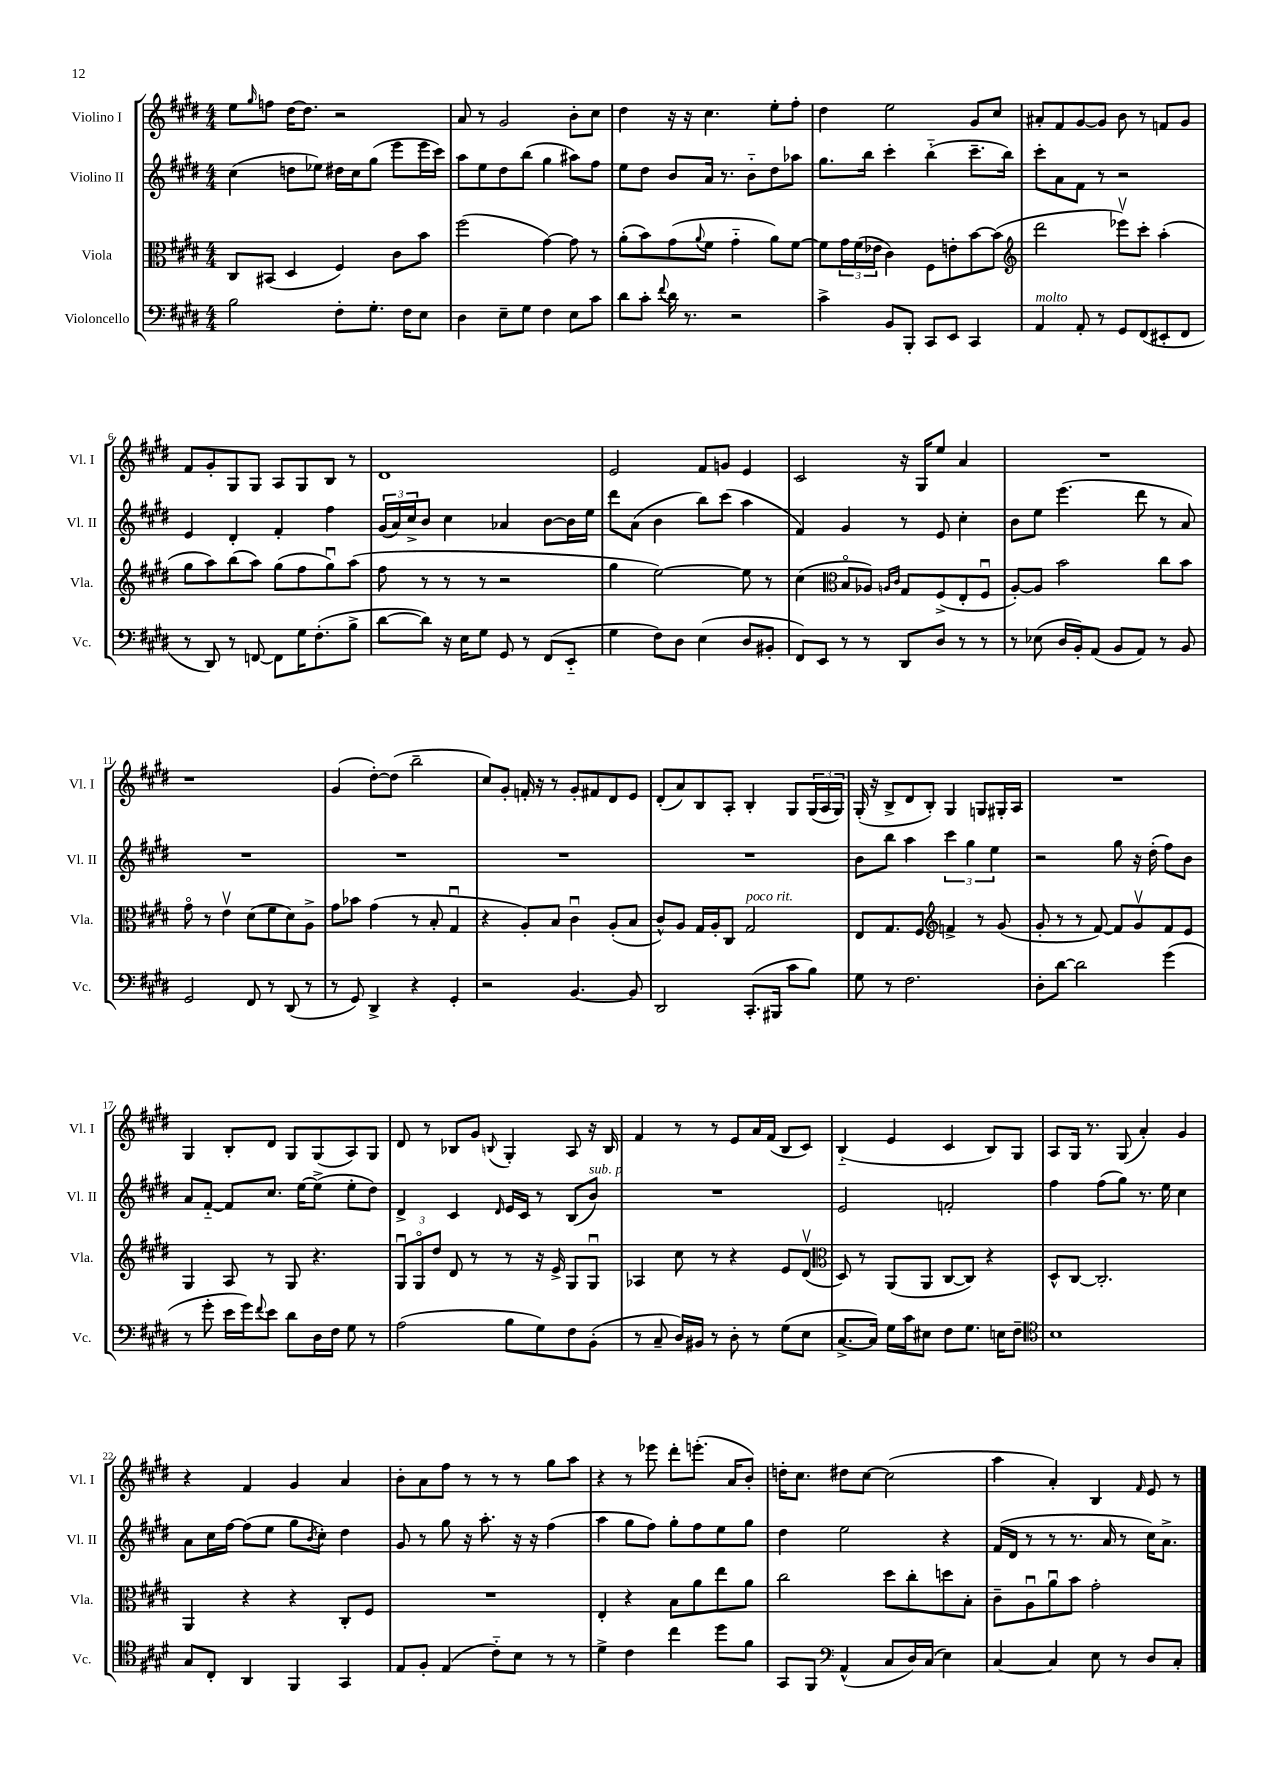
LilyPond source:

<<
\new StaffGroup <<
\new Staff = "s0" \with { instrumentName = "Violino I" shortInstrumentName = "Vl. I" } {
    \clef treble \key e \major \numericTimeSignature \time 4/4
    e''8 \grace { gis''16 } f''8 dis''16~ dis''8. r2 |
    a'8 r8 gis'2 b'8-. cis''8 |
    dis''4 r16 r16 cis''4. e''8-. fis''8-. |
    dis''4 e''2 gis'8 cis''8 |
    ais'8-. fis'8 gis'8~ gis'8 b'8 r8 f'8 gis'8 |
    fis'8 gis'8-. gis8 gis8 a8 gis8 b8 r8 |
    dis'1 |
    e'2 fis'8 g'8 e'4 |
    cis'2 r16 gis16 e''8 a'4 |
    R1 |
    r1 |
    gis'4( dis''8~-.) dis''8( b''2-- |
    cis''8) gis'8-. f'16-. r16 r8 gis'8-. fis'8 dis'8 e'8 |
    dis'8-.( a'8) b8 a8-. b4-. gis8 \tuplet 3/2 { gis16( a16 gis16) } |
    gis16-.( r16 b8-> dis'8 b8-.) gis4 g8 gis16-. a16 |
    R1 |
    gis4 b8-. dis'8 gis8 gis8( a8) gis8 |
    dis'8 r8 bes8 gis'8 \appoggiatura { b8 } gis4-. a8 r16 b16 |
    fis'4 r8 r8 e'8 a'16 fis'16( b8 cis'8) |
    b4-_( e'4 cis'4 b8) gis8 |
    a8 gis16 r8. gis8( a'4-.) gis'4 |
    r4 fis'4 gis'4 a'4 |
    b'8-. a'8 fis''8 r8 r8 r8 gis''8 a''8 |
    r4 r8 ees'''8 dis'''8-. e'''8.-.( a'16 b'8-.) |
    d''16-. cis''8. dis''8 cis''8~ cis''2( |
    a''4 a'4-.) b4 \grace { fis'16 } e'8 r8 \bar "|." |
}
\new Staff = "s1" \with { instrumentName = "Violino II" shortInstrumentName = "Vl. II" } {
    \clef treble \key e \major \numericTimeSignature \time 4/4
    cis''4( d''8 ees''8) dis''16 cis''16 gis''8( e'''8 e'''16 cis'''16) |
    a''8 e''8 dis''8 b''8( gis''4 ais''8) fis''8 |
    e''8 dis''8 b'8 a'16 r8. b'8-_ dis''8 aes''8 |
    gis''8. b''16 cis'''4-. b''4-_( cis'''8.-- b''16) |
    cis'''8-. a'8 fis'8 r8 r2 |
    e'4 dis'4-. fis'4-. fis''4 |
    \tuplet 3/2 { gis'16( a'16) cis''16-> } b'8 cis''4 aes'4 b'8~ b'16 e''16 |
    dis'''8 a'8( b'4 b''8) cis'''8( a''4 |
    fis'4) gis'4 r8 e'8 cis''4-. |
    b'8 e''8 e'''4.( dis'''8 r8 a'8) |
    R1 |
    R1 |
    R1 |
    R1 |
    b'8 b''8 a''4 \tuplet 3/2 { cis'''4 gis''4 e''4 } |
    r2 gis''8 r16 dis''16-.( fis''8) b'8 |
    a'8 fis'8~-_ fis'8 cis''8. e''16~ e''8->( e''8-. dis''8) |
    dis'4-> cis'4 \grace { dis'16 } e'16 cis'16 r8 b8( b'8^\markup { \italic "sub. p" }) |
    R1 |
    e'2 f'2-. |
    fis''4 fis''8( gis''8) r8. e''16 cis''4 |
    a'8 cis''16 fis''16~ fis''8( e''8 gis''8 \acciaccatura { b'8 } cis''8-.) dis''4 |
    gis'8 r8 gis''8 r16 a''8.-. r16 r16 fis''4( |
    a''4 gis''8 fis''8) gis''8-. fis''8 e''8 gis''8 |
    dis''4 e''2 r4 |
    fis'16( dis'16 r8 r8 r8. a'16 r8 cis''16) a'8.-> \bar "|." |
}
\new Staff = "s2" \with { instrumentName = "Viola" shortInstrumentName = "Vla." } {
    \clef alto \key e \major \numericTimeSignature \time 4/4
    cis8 bis,8( dis4 fis4) cis'8 b'8 |
    fis''2( gis'4~) gis'8 r8 |
    a'8-.( b'8) gis'8( \appoggiatura { a'8 } fis'8 gis'4-_ a'8) fis'8~ |
    fis'8 \tuplet 3/2 { gis'16 fis'16( ees'16 } cis'4) fis8 e'8-. b'8~ b'8( |
    \clef treble dis'''2 ees'''8\upbow) cis'''8-. a''4-.( |
    gis''8 a''8) b''8( a''8) gis''8( fis''8 gis''8\downbow) a''8( |
    fis''8 r8 r8 r8 r2 |
    gis''4 e''2~) e''8 r8 |
    cis''4( \clef alto b8\flageolet aes8) \grace { a16 cis'16 } gis8 fis8->( e8-. fis8\downbow |
    a8~-.) a8 b'2 cis''8 b'8 |
    gis'8\flageolet r8 e'4\upbow dis'8( fis'8 dis'8) a8-> |
    gis'8 bes'8 gis'4( r8 b8-. gis4\downbow |
    r4 a8-.) b8 cis'4\downbow a8-.( b8 |
    cis'8-^) a8 gis16 a16-. cis8 gis2^\markup { \italic "poco rit." } |
    e8 gis8. fis8. \clef treble f'4-> r8 gis'8( |
    gis'8-. r8 r8 fis'8~) fis'8 gis'8\upbow fis'8 e'8 |
    gis4 a8 r8 gis8 r4. |
    \tuplet 3/2 { gis8\downbow gis8\flageolet dis''8 } dis'8 r8 r8 r16 e'16-> gis8 gis8\downbow |
    aes4 cis''8 r8 r4 e'8 dis'8\upbow( |
    \clef alto dis8) r8 a,8( a,8 cis8~ cis8) r4 |
    dis8-^ cis8~ cis2.-. |
    a,4 r4 r4 cis8-. fis8 |
    R1 |
    e4-. r4 b8 a'8 e''8 a'8 |
    cis''2 dis''8 cis''8-. d''8 b8-. |
    cis'8-- a8\downbow a'8\downbow b'8 gis'2-. \bar "|." |
}
\new Staff = "s3" \with { instrumentName = "Violoncello" shortInstrumentName = "Vc." } {
    \clef bass \key e \major \numericTimeSignature \time 4/4
    b2 fis8-. gis8.-. fis16 e8 |
    dis4 e8-- gis8 fis4 e8 cis'8 |
    dis'8 cis'8-. \appoggiatura { fis'8 } dis'16 r8. r2 |
    cis'4-> b,8 b,,8-. cis,8 e,8 cis,4 |
    a,4^\markup { \italic "molto" } a,8-. r8 gis,8 fis,8( eis,8-. fis,8 |
    r8 dis,8) r8 f,8~ f,8 gis16 fis8.-.( b8-> |
    dis'8~ dis'8) r16 e16 gis8 gis,8 r8 fis,8( e,8-_ |
    gis4 fis8) dis8 e4( dis8 bis,8-. |
    fis,8) e,8 r8 r8 dis,8 dis8 r8 r8 |
    r8 ees8( dis16 b,16-.) a,8( b,8 a,8) r8 b,8 |
    gis,2 fis,8 r8 dis,8( r8 |
    r8 gis,8) dis,4-> r4 gis,4-. |
    r2 b,4.~ b,8 |
    dis,2 cis,8.-.( bis,,16 cis'8 b8) |
    gis8 r8 fis2. |
    dis8-. dis'8~ dis'2 gis'4( |
    r8 gis'8-. e'16 gis'16) \appoggiatura { fis'8 } e'8 dis'8 dis16 fis16 gis8 r8 |
    a2( b8 gis8) fis8 b,8-.( |
    r8 cis8-- dis16) bis,16 r8 dis8-. r8 gis8( e8 |
    cis8.~-> cis16) gis16 cis'16 eis8 fis8 gis8. e16 fis8-- |
    \clef tenor b1 |
    gis8 cis8-. a,4 fis,4 gis,4 |
    e8 fis8-. e4( cis'8-_) b8 r8 r8 |
    dis'4-> cis'4 cis''4 dis''8 fis'8 |
    gis,8 fis,8 \clef bass a,4-^( cis8 dis16) cis16( e4) |
    cis4~ cis4 e8 r8 dis8 cis8-. \bar "|." |
}
>>
>>
